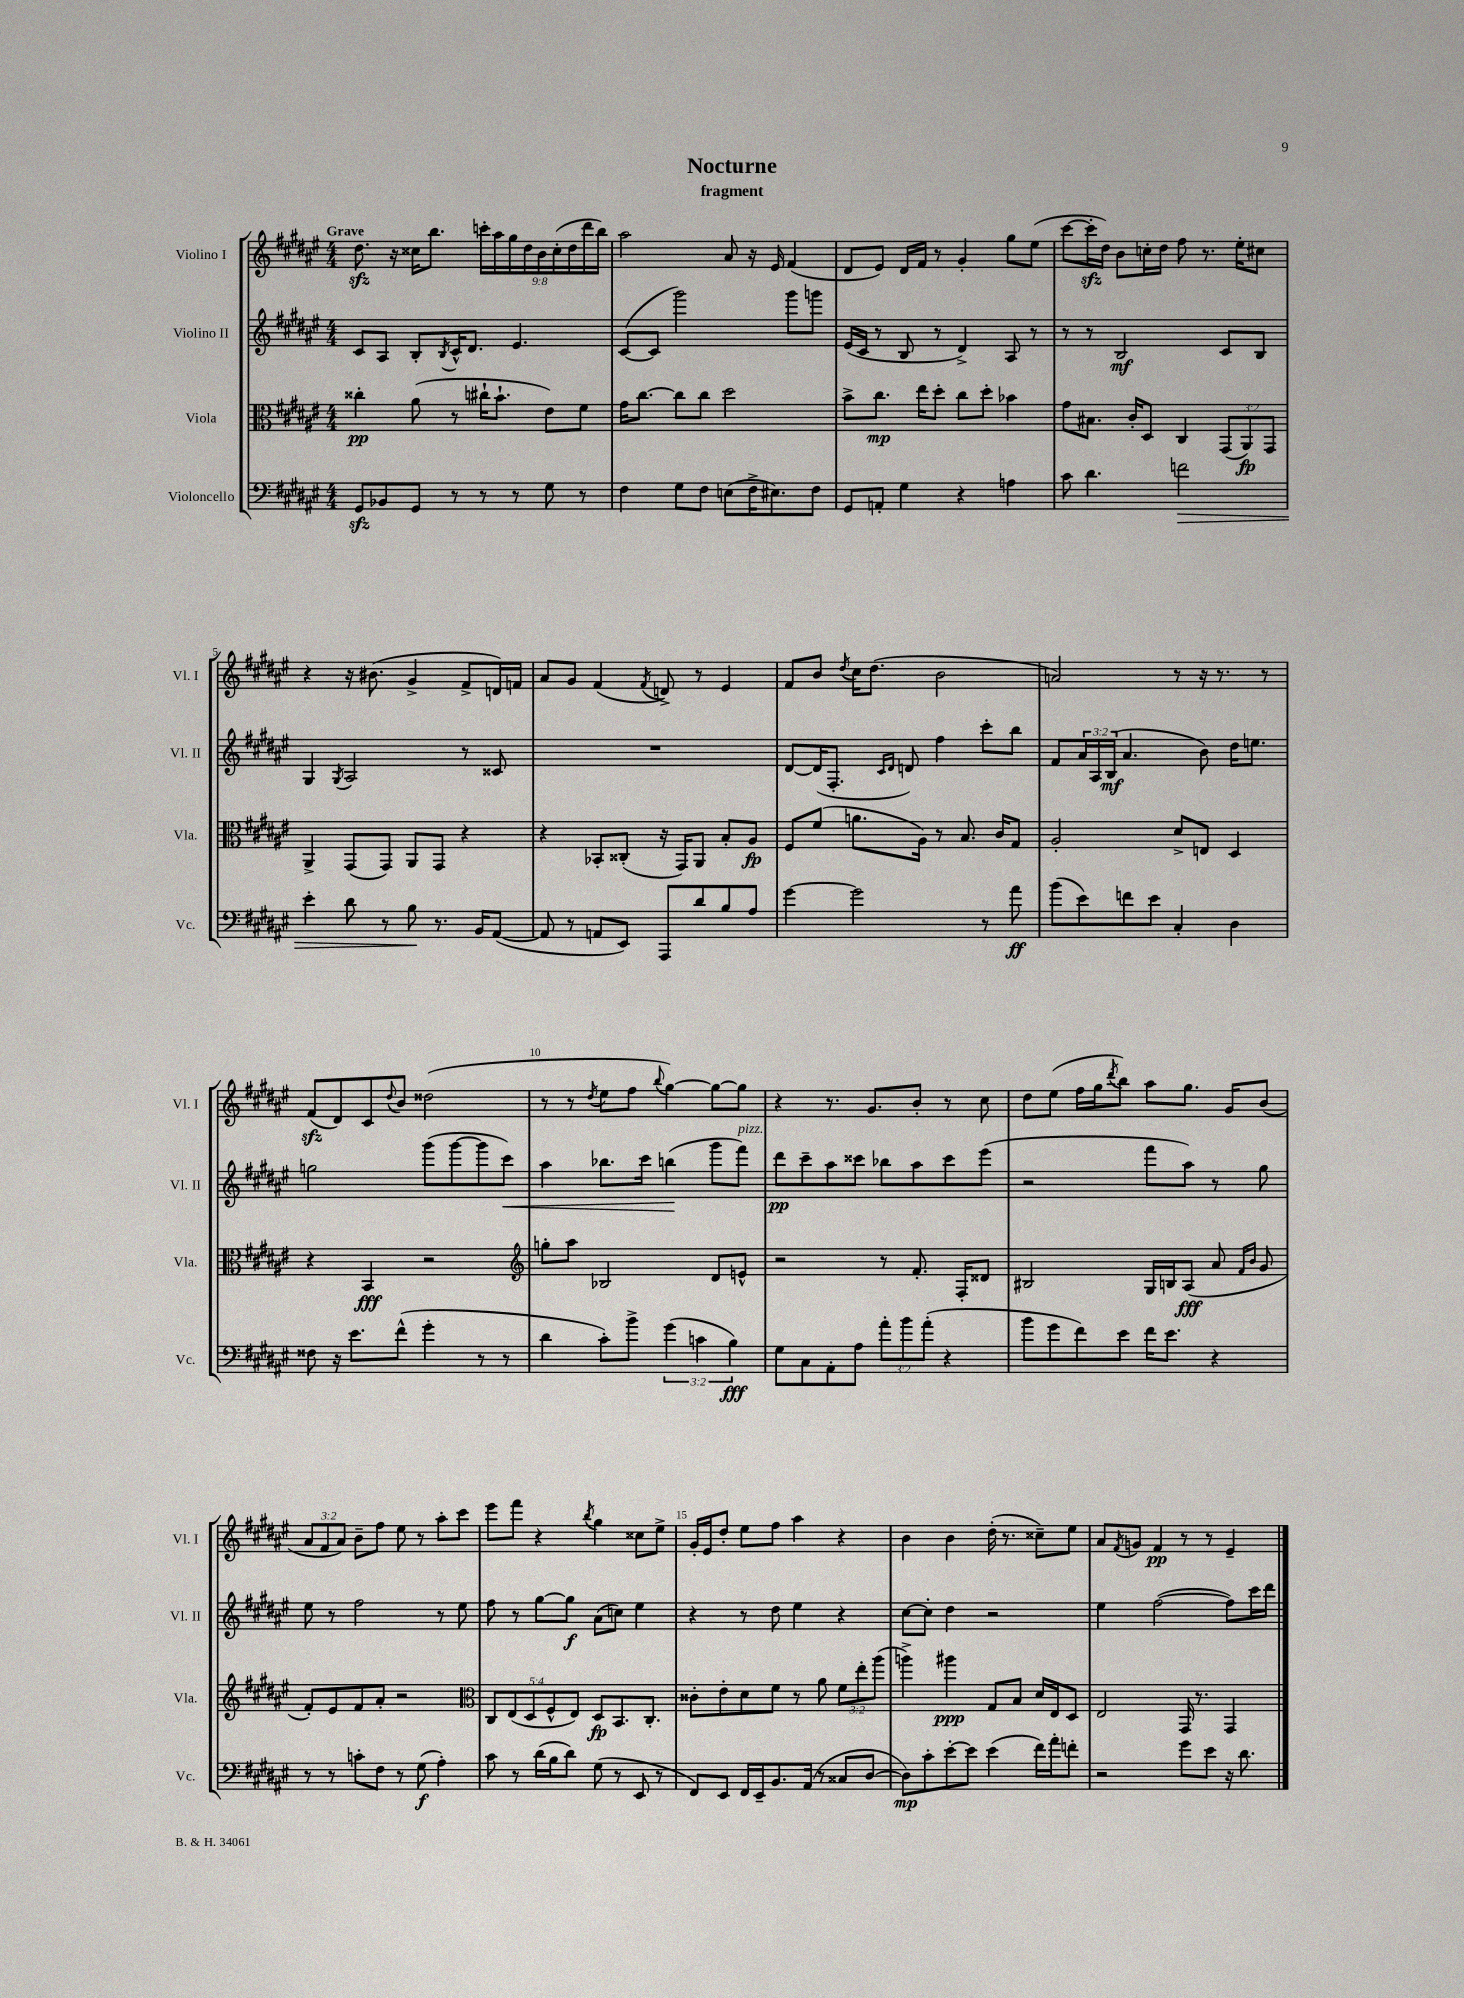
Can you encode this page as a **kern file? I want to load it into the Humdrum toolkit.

**kern	**dynam	**kern	**dynam	**kern	**dynam	**kern	**dynam
*part4	*part4	*part3	*part3	*part2	*part2	*part1	*part1
*staff4	*staff4	*staff3	*staff3	*staff2	*staff2	*staff1	*staff1
*I"Violoncello	*	*I"Viola	*	*I"Violino II	*	*I"Violino I	*
*I'Vc.	*	*I'Vla.	*	*I'Vl. II	*	*I'Vl. I	*
*clefF4	*	*clefC3	*	*clefG2	*	*clefG2	*
*k[f#c#g#d#a#e#]	*	*k[f#c#g#d#a#e#]	*	*k[f#c#g#d#a#e#]	*	*k[f#c#g#d#a#e#]	*
*M4/4	*	*M4/4	*	*M4/4	*	*M4/4	*
=1	=1	=1	=1	=1	=1	=1	=1
!	!	!	!	!	!	!LO:TX:a:B:t=Grave	!
8GG#zz/L	.	4cc##X'\	pp	8c#/L	.	8.dd#zz\	.
8BB-X/	.	.	.	8A#/J	.	.	.
.	.	.	.	.	.	16r	.
8GG#/J	.	(8a#\	.	8B'/L	.	16cc##X\KL	.
.	.	.	.	.	.	8.bb\J	.
.	.	.	.	8qB/	.	.	.
8r	.	8r	.	16c#^^/K	.	.	.
.	.	.	.	8.d#/J	.	.	.
8r	.	16cc#X`\KL	.	.	.	18cccn'\LL	.
.	.	.	.	.	.	18aa#\	.
.	.	8.b`\J	.	.	.	.	.
.	.	.	.	.	.	18gg#\	.
8r	.	.	.	4.e#/	.	.	.
.	.	.	.	.	.	18dd#\	.
.	.	.	.	.	.	18b\	.
8G#\	.	8e#\L)	.	.	.	.	.
.	.	.	.	.	.	(18cc##'\	.
.	.	.	.	.	.	18dd#\	.
8r	.	8f#\J	.	.	.	.	.
.	.	.	.	.	.	18ddd#\	.
.	.	.	.	.	.	18bb\JJ)	.
=2	=2	=2	=2	=2	=2	=2	=2
4F#\	.	16g#\KL	.	([8c#/L	.	2aa#\	.
.	.	[8.cc#\J	.	.	.	.	.
.	.	.	.	8c#/J]	.	.	.
8G#\L	.	8cc#\L]	.	2ggg#\)	.	.	.
8F#\J	.	8cc#\J	.	.	.	.	.
(8En\L	.	2dd#\	.	.	.	8a#/	.
16F#^\K	.	.	.	.	.	16r	.
8.E#X\)	.	.	.	.	.	16e#/	.
.	.	.	.	8ggg#\L	.	(4f#/	.
8F#\J	.	.	.	8gggn\J	.	.	.
=3	=3	=3	=3	=3	=3	=3	=3
8GG#/L	.	8b^\L	.	(16e#/LL	.	8d#/L	.
.	.	.	.	16c#/JJ	.	.	.
8AAn'/J	.	8.cc#\J	mp	8r	.	8e#/J)	.
4G#\	.	.	.	8B/	.	16d#/LL	.
.	.	16ee#\KL	.	.	.	16f#/JJ	.
.	.	8dd#'\J	.	8r	.	8r	.
4r	.	8cc#\L	.	4d#^/)	.	4g#'/	.
.	.	8dd#'\J	.	.	.	.	.
4An\	.	4b-X\	.	8A#/	.	8gg#\L	.
.	.	.	.	8r	.	(8ee#\J	.
=4	=4	=4	=4	=4	=4	=4	=4
8c#\	.	8g#\L	.	8r	.	[8ccc#\L	.
4.d#\	.	8.B#X\J	.	8r	.	16ccc#zz'\L]	.
.	.	.	.	.	.	16dd#\JJ)	.
.	.	.	.	2B/	mf	8b\L	.
.	.	16c#'/KL	.	.	.	.	.
.	.	8D#/J	.	.	.	16ccn'\L	.
.	.	.	.	.	.	16dd#\JJ	.
!	!LO:HP:b	!	!	!	!	!	!
2fn\	>	4C#/	.	.	.	8ff#\	.
.	.	.	.	.	.	8.r	.
.	.	(12GG#/L	.	8c#/L	.	.	.
.	.	.	.	.	.	16ee#'\KL	.
.	.	12AA#/)	fp	.	.	.	.
.	.	.	.	8B/J	.	8cc#X\J	.
.	.	12GG#/J	.	.	.	.	.
!!LO:LB:g=z
=5	=5	=5	=5	=5	=5	=5	=5
4e#'\	.	4AA#^/	.	4G#/	.	4r	.
.	.	.	.	8qG#/	.	.	.
8d#\	.	(8GG#/L	.	2A#/	.	16r	.
.	.	.	.	.	.	(8.b#X\	.
8r	.	8GG#/J)	.	.	.	.	.
8B\	.	8AA#/L	.	.	.	4g#^/	.
8.r	]	8GG#/J	.	.	.	.	.
.	.	4r	.	8r	.	8f#^/L	.
16BB/KL	.	.	.	.	.	.	.
([8AA#/J	.	.	.	8c##X/	.	16dn/L)	.
.	.	.	.	.	.	16fn/JJ	.
=6	=6	=6	=6	=6	=6	=6	=6
8AA#/]	.	4r	.	1r	.	8a#/L	.
8r	.	.	.	.	.	8g#/J	.
8AAn/L	.	8BB-X'/L	.	.	.	(4f#/	.
8EE#/J)	.	(8C##X'/J	.	.	.	.	.
.	.	.	.	.	.	8qf#/	.
8AAA#/L	.	16r	.	.	.	8dn^/)	.
.	.	16GG#/KL)	.	.	.	.	.
8d#/	.	8AA#/J	.	.	.	8r	.
8B/	.	8B'/L	.	.	.	4e#/	.
8A#/J	.	8A#/J	fp	.	.	.	.
=7	=7	=7	=7	=7	=7	=7	=7
[4g#\	.	8F#/L	.	[8d#/L	.	8f#/L	.
.	.	(8f#/J	.	(16d#/K]	.	8b/J	.
.	.	.	.	8.F#'/J	.	.	.
.	.	.	.	.	.	8qdd#/	.
2g#\]	.	8.an\L	.	.	.	16cc#\KL	.
.	.	.	.	.	.	(8.dd#\J	.
.	.	.	.	16qqc#/LL	.	.	.
.	.	.	.	16qqd#/JJ	.	.	.
.	.	.	.	8dn/)	.	.	.
.	.	16A#\Jk)	.	.	.	.	.
.	.	8r	.	4ff#\	.	2b\	.
.	.	8.B/	.	.	.	.	.
8r	.	.	.	8ccc#'\L	.	.	.
.	.	16c#/KL	.	.	.	.	.
8a#\	ff	8G#/J	.	8bb\J	.	.	.
=8	=8	=8	=8	=8	=8	=8	=8
(8b\L	.	2A#'/	.	8f#/L	.	2an/)	.
8e#\)	.	.	.	24a#/L	.	.	.
.	.	.	.	24A#/	.	.	.
.	.	.	.	(24B/JJ	mf	.	.
8fn\	.	.	.	4.a#/	.	.	.
8e#\J	.	.	.	.	.	.	.
4C#'/	.	8d#^/L	.	.	.	8r	.
.	.	8En/J	.	8b\)	.	16r	.
.	.	.	.	.	.	8.r	.
4D#\	.	4D#/	.	16dd#\KL	.	.	.
.	.	.	.	8.een\J	.	.	.
.	.	.	.	.	.	8r	.
!!LO:LB:g=z
=9	=9	=9	=9	=9	=9	=9	=9
8F##X\	.	4r	.	2ggn\	.	(8f#zz/L	.
16r	.	.	.	.	.	8d#/)	.
8.e#\L	.	.	.	.	.	.	.
.	.	4BB/	fff	.	.	8c#/	.
.	.	.	.	.	.	8qqdd#/	.
(8f#^^\J	.	.	.	.	.	8b/J	.
4g#'\	.	2r	.	(8ggg#\L	.	(2dd##X\	.
.	.	.	.	[8ggg#\	.	.	.
8r	.	.	.	8ggg#\]	.	.	.
!	!	!	!	!	!LO:HP:b	!	!
8r	.	.	.	8ccc#\J)	<	.	.
=10	=10	=10	=10	=10	=10	=10	=10
*	*	*clefG2	*	*	*	*	*
4d#\	.	8ggn'\L	.	4aa#\	.	8r	.
.	.	8aa#\J	.	.	.	8r	.
.	.	.	.	.	.	8qdd#/	.
8c#'\L)	.	2B-X/	.	8.bb-X\L	.	8ee#\L	.
8b^\J	.	.	.	.	.	8ff#\J	.
.	.	.	.	16ccc#\Jk	.	.	.
.	.	.	.	.	.	8qqbb/	.
(6g#\	.	.	.	(4bbn\	.	[4gg#\)	.
6cn\	.	.	.	.	.	.	.
.	.	8d#/L	.	8ggg#\L	[	8gg#\L_	.
6B\)	fff	.	.	.	.	.	.
!	!	!	!	!LO:TX:a:i:t=pizz.	!	!	!
.	.	8en^^/J	.	8fff#\J)	.	8gg#\J]	.
=11	=11	=11	=11	=11	=11	=11	=11
8G#\L	.	2r	.	8ddd#\L	pp	4r	.
8C#\	.	.	.	8ccc#~\	.	.	.
8AA#'\	.	.	.	8aa#\	.	8.r	.
8A#\J	.	.	.	8ccc##X\J	.	.	.
.	.	.	.	.	.	8.g#/L	.
12a#'\L	.	8r	.	8bb-X\L	.	.	.
12b\	.	.	.	.	.	.	.
.	.	8.f#'/	.	8aa#\	.	8b'/J	.
(12a#'\J	.	.	.	.	.	.	.
4r	.	.	.	8ccc##\	.	8r	.
.	.	16F#'/KL	.	.	.	.	.
.	.	8d##X/J	.	(8eee#\J	.	8cc#\	.
=12	=12	=12	=12	=12	=12	=12	=12
8b\L	.	2B#X/	.	2r	.	8dd#\L	.
8g#\	.	.	.	.	.	(8ee#\J	.
8f#\)	.	.	.	.	.	16ff#\LL	.
.	.	.	.	.	.	16gg#\J	.
.	.	.	.	.	.	8qddd#/	.
8e#\J	.	.	.	.	.	8bb\J)	.
16f#\KL	.	16G#/LL	.	8fff#\L	.	8aa#\L	.
8.e#\J	.	16Bn/J	.	.	.	.	.
.	.	(8A#/J	fff	8aa#\J)	.	8.gg#\J	.
4r	.	8a#/	.	8r	.	.	.
.	.	.	.	.	.	16g#/KL	.
.	.	16qqf#/LL	.	.	.	.	.
.	.	16qqb/JJ	.	.	.	.	.
.	.	8g#/	.	8gg#\	.	(8b/J	.
!!LO:LB:g=z
=13	=13	=13	=13	=13	=13	=13	=13
8r	.	8f#'/L)	.	8ee#\	.	12a#/L	.
.	.	.	.	.	.	12f#/	.
8r	.	8e#/	.	8r	.	.	.
.	.	.	.	.	.	12a#/J)	.
8cn'\L	.	8f#/	.	2ff#\	.	8b~\L	.
8F#\J	.	8a#'/J	.	.	.	8ff#\J	.
8r	.	2r	.	.	.	8ee#\	.
(8G#\	f	.	.	.	.	8r	.
4A#'\)	.	.	.	8r	.	8aa#'\L	.
.	.	.	.	8ee#\	.	8ccc#\J	.
=14	=14	=14	=14	=14	=14	=14	=14
*	*	*clefC3	*	*	*	*	*
8c#\	.	10C#/L	.	8ff#\	.	8eee#\L	.
.	.	(10E#/	.	.	.	.	.
8r	.	.	.	8r	.	8fff#\J	.
.	.	10D#/	.	.	.	.	.
(16d#\LL	.	.	.	[8gg#\L	.	4r	.
.	.	10F#^^/	.	.	.	.	.
16B\J	.	.	.	.	.	.	.
8d#\J)	.	.	.	8gg#\J]	f	.	.
.	.	10E#/J)	.	.	.	.	.
.	.	.	.	.	.	8qbb/	.
(8G#\	.	8D#/L	fp	(8a#\L	.	4gg#\	.
8r	.	8.BB/	.	8ccn\J)	.	.	.
8EE#/	.	.	.	4ee#\	.	8cc##X\L	.
.	.	8.C#'/J	.	.	.	.	.
8r	.	.	.	.	.	8ee#^\J	.
=15	=15	=15	=15	=15	=15	=15	=15
8FF#/L)	.	8c##X'\L	.	4r	.	16g#'/LL	.
.	.	.	.	.	.	16e#/J	.
8EE#/J	.	8e#'\	.	.	.	8dd#'/J	.
16FF#/LL	.	8d#\	.	8r	.	8ee#\L	.
16EE#~/J	.	.	.	.	.	.	.
8.BB/	.	8f#\J	.	8dd#\	.	8ff#\J	.
.	.	8r	.	4ee#\	.	4aa#\	.
(16AA#/Jk	.	.	.	.	.	.	.
8r	.	8a#\	.	.	.	.	.
8C##X/L	.	12f#\L	.	4r	.	4r	.
.	.	12ee#'\	.	.	.	.	.
[8D#/J	.	.	.	.	.	.	.
.	.	(12aa#\J	.	.	.	.	.
=16	=16	=16	=16	=16	=16	=16	=16
8D#\L])	mp	4aan^\)	.	[8cc#\L	.	4b\	.
8c#'\	.	.	.	8cc#'\J]	.	.	.
[8e#'\	.	4aa#X\	ppp	4dd#\	.	4b\	.
8e#\J]	.	.	.	.	.	.	.
(4e#\	.	8G#/L	.	2r	.	(16dd#'\	.
.	.	.	.	.	.	8.r	.
.	.	8B/J	.	.	.	.	.
16f#\LL)	.	16d#/LL	.	.	.	8cc##X~\L)	.
16a#'\J	.	16E#/J	.	.	.	.	.
8fn'\J	.	8D#/J	.	.	.	8ee#\J	.
=17	=17	=17	=17	=17	=17	=17	=17
2r	.	2E#/	.	4ee#\	.	8a#/L	.
.	.	.	.	.	.	8qf#/	.
.	.	.	.	.	.	8gn/J	.
.	.	.	.	([2ff#\	.	4f#/	pp
8g#\L	.	16GG#/	.	.	.	8r	.
.	.	8.r	.	.	.	.	.
8e#\J	.	.	.	.	.	8r	.
16r	.	4GG#/	.	8ff#\L])	.	4e#~/	.
8.d#\	.	.	.	.	.	.	.
.	.	.	.	16ccc#\L	.	.	.
.	.	.	.	16ddd#\JJ	.	.	.
==	==	==	==	==	==	==	==
*-	*-	*-	*-	*-	*-	*-	*-
